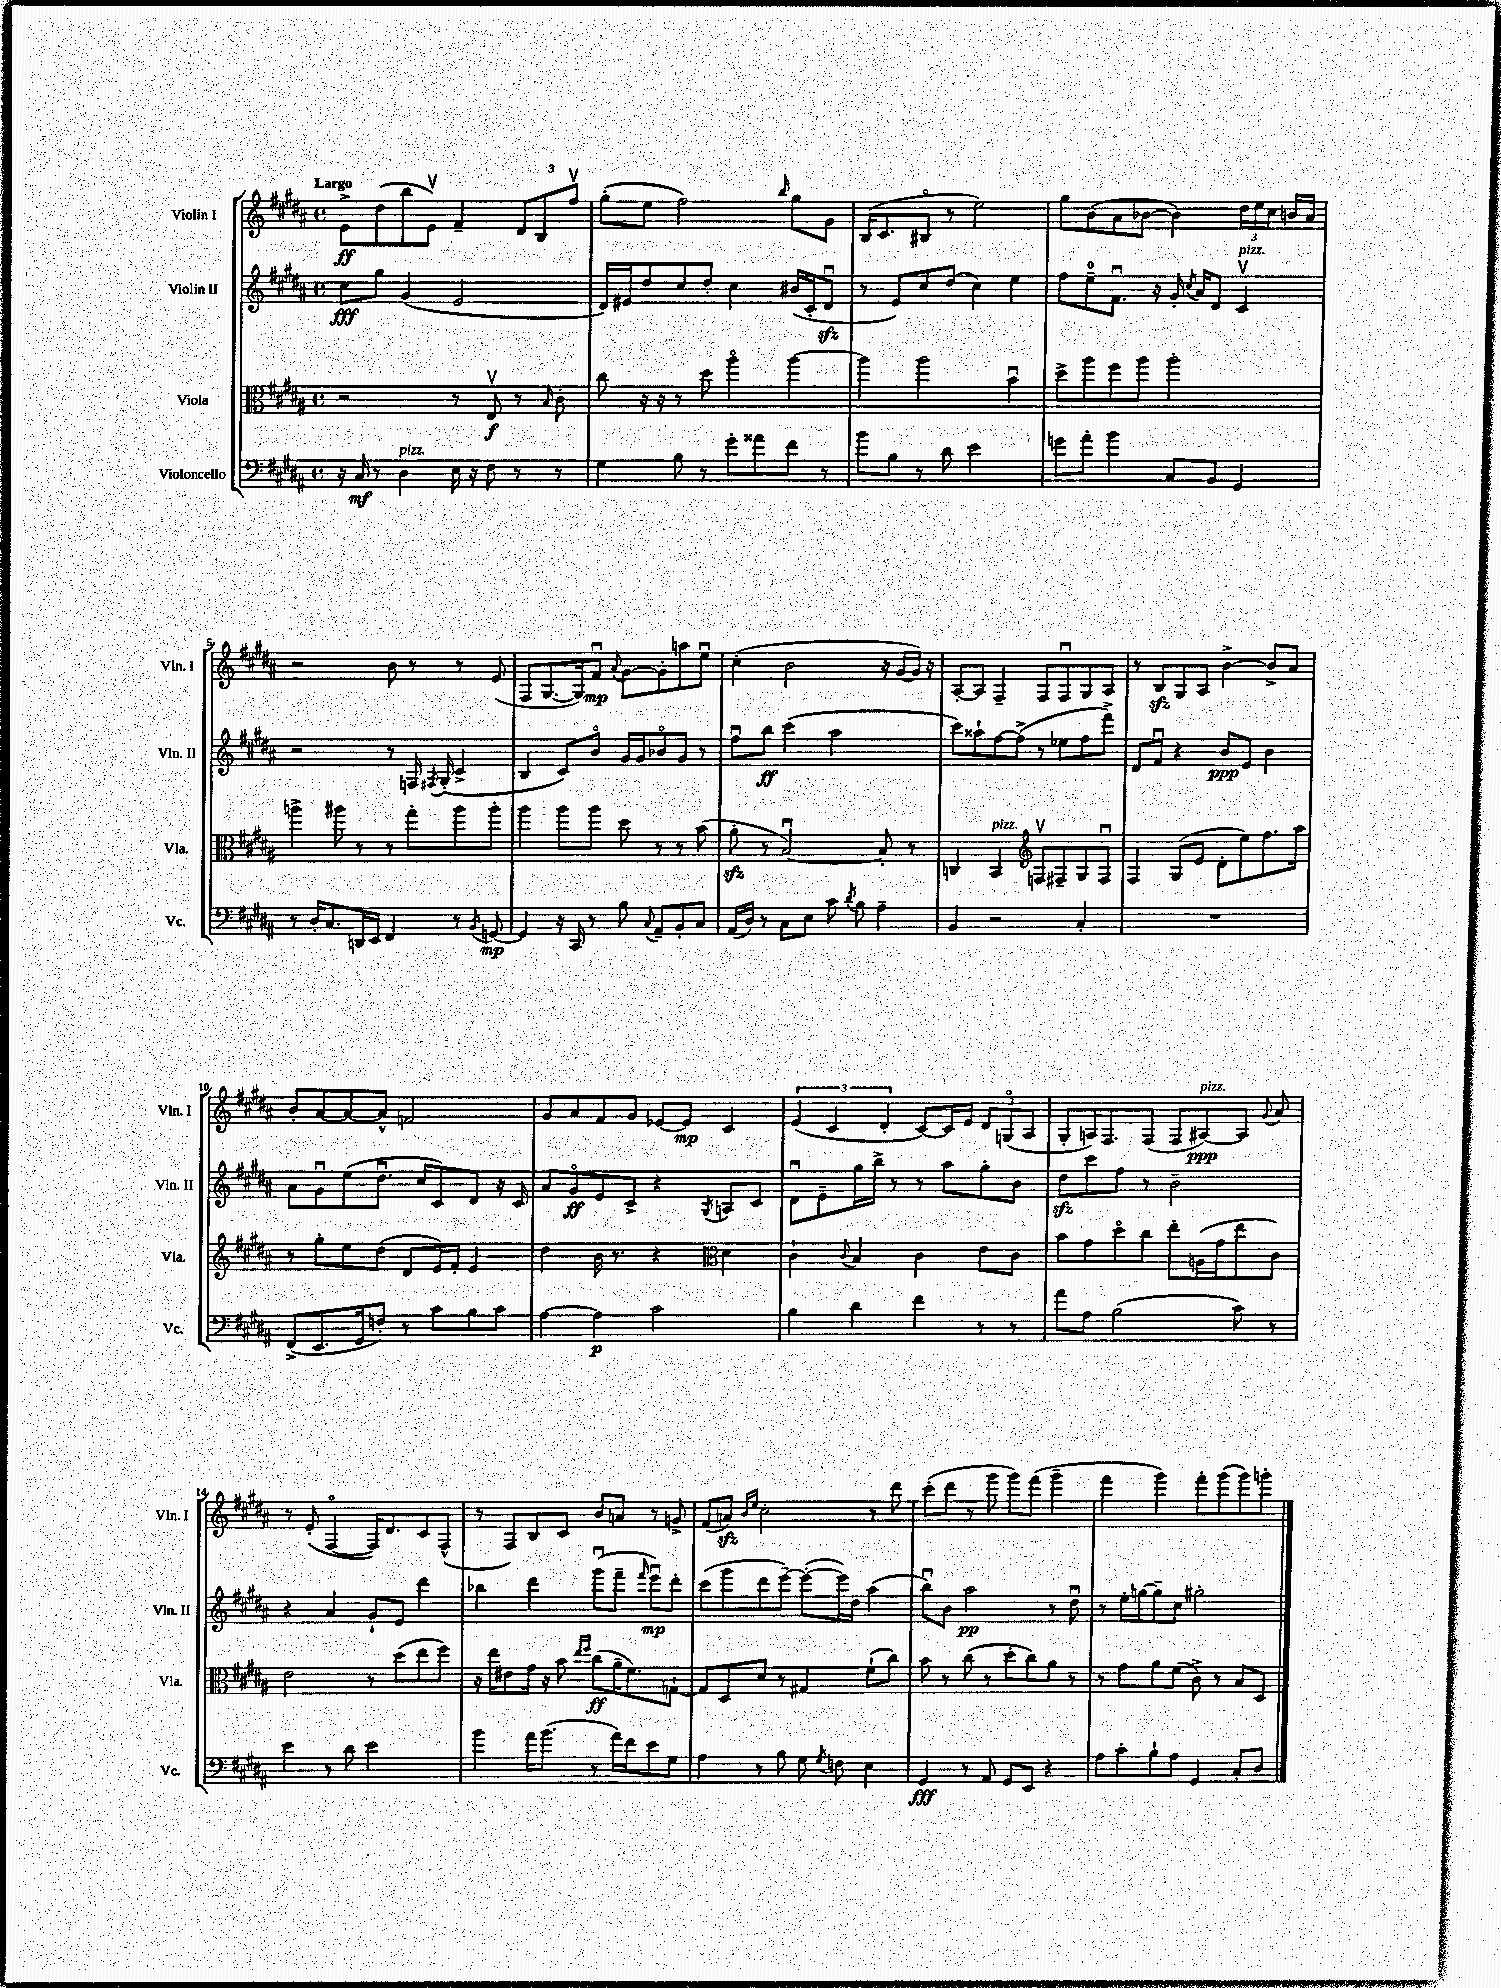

**kern	**dynam	**kern	**dynam	**kern	**dynam	**kern	**dynam
*part4	*part4	*part3	*part3	*part2	*part2	*part1	*part1
*staff4	*staff4	*staff3	*staff3	*staff2	*staff2	*staff1	*staff1
*I"Violoncello	*	*I"Viola	*	*I"Violin II	*	*I"Violin I	*
*I'Vc.	*	*I'Vla.	*	*I'Vln. II	*	*I'Vln. I	*
*clefF4	*	*clefC3	*	*clefG2	*	*clefG2	*
*k[f#c#g#d#a#]	*	*k[f#c#g#d#a#]	*	*k[f#c#g#d#a#]	*	*k[f#c#g#d#a#]	*
*M4/4	*	*M4/4	*	*M4/4	*	*M4/4	*
*met(c)	*	*met(c)	*	*met(c)	*	*met(c)	*
=1	=1	=1	=1	=1	=1	=1	=1
!	!	!	!	!	!	!LO:TX:a:B:t=Largo	!
16r	.	2r	.	8cc#\L	fff	8e^\L	ff
16C#/	mf	.	.	.	.	.	.
8r	.	.	.	8gg#\J	.	(8dd#\	.
!LO:TX:a:i:t=pizz.	!	!	!	!	!	!	!
4D#\	.	.	.	(4g#/	.	8bb\	.
.	.	.	.	.	.	8ev\J)	.
16E\	.	8r	.	2e/	.	4f#~/	.
16r	.	.	.	.	.	.	.
8F#\	.	8Ev/	f	.	.	.	.
8r	.	8r	.	.	.	12d#/L	.
.	.	.	.	.	.	12B/	.
.	.	16qqB/	.	.	.	.	.
8r	.	8c#'\	.	.	.	.	.
.	.	.	.	.	.	12ff#v/J	.
=2	=2	=2	=2	=2	=2	=2	=2
4G#\	.	8cc#\	.	16d#/LL)	.	(8gg#'\L	.
.	.	.	.	16e#X/J	.	.	.
.	.	16r	.	8dd#/	.	8ee\J	.
.	.	16r	.	.	.	.	.
8B\	.	8r	.	8cc#/	.	2ff#\)	.
8r	.	8dd#\	.	8dd#'/J	.	.	.
8g#'\L	.	4aa#\	.	4cc#\	.	.	.
8a##X\	.	.	.	.	.	.	.
.	.	.	.	.	.	16qqbb/	.
8f#\J	.	[4aa#\	.	(16b#X/LL	.	8gg#\L	.
.	.	.	.	16c#'/J	.	.	.
8r	.	.	.	8d#zzu/J	.	8g#\J	.
=3	=3	=3	=3	=3	=3	=3	=3
8b\L	.	4aa#\]	.	8r	.	(16B/KL	.
.	.	.	.	.	.	8.c#/	.
8B\J	.	.	.	8e/L)	.	.	.
8r	.	2aa#\	.	8cc#/	.	8B#X/J	.
8d#\	.	.	.	(8dd#/J	.	8r	.
2e\	.	.	.	4cc#\)	.	2ee\)	.
.	.	4bu\	.	4ee\	.	.	.
=4	=4	=4	=4	=4	=4	=4	=4
8gn\L	.	8dd#^\L	.	8ff#\L	.	8gg#\L	.
8a#'\J	.	8aa#\	.	8ee~\	.	(8b\	.
4b\	.	8ff#\	.	8.f#u\J	.	8a#\	.
.	.	8aa#\J	.	.	.	[8b-X\J	.
.	.	.	.	16r	.	.	.
8C#/L	.	2aa#'\	.	16g#'/	.	4b-\])	.
.	.	.	.	8qcc#/	.	.	.
.	.	.	.	16a#/KL	.	.	.
8BB/J	.	.	.	8d#/J	.	.	.
!	!	!	!	!LO:TX:a:i:t=pizz.	!	!	!
4GG#/	.	.	.	4c#v/	.	24dd#\LL	.
.	.	.	.	.	.	24ee\	.
.	.	.	.	.	.	24cc#\JJ	.
.	.	.	.	.	.	16bn/LL	.
.	.	.	.	.	.	16a#/JJ	.
!!LO:LB:g=z
=5	=5	=5	=5	=5	=5	=5	=5
8r	.	4aan^\	.	2r	.	2r	.
16D#'/KL	.	.	.	.	.	.	.
8.C#/	.	.	.	.	.	.	.
.	.	8aa#X\	.	.	.	.	.
16DDn/L	.	8r	.	.	.	.	.
16EE/JJ	.	.	.	.	.	.	.
4FF#/	.	8r	.	8r	.	8b\	.
.	.	8gg#'\L	.	16Fn/	.	8r	.
.	.	.	.	8qF#X/	.	.	.
.	.	.	.	(16G#'/	.	.	.
8r	.	8aa#\	.	4c#^/	.	8r	.
8qBB/	.	.	.	.	.	.	.
[8GGn/	mp	8aa#'\J	.	.	.	(8e/	.
=6	=6	=6	=6	=6	=6	=6	=6
4GG/]	.	4aa#\	.	4B/	.	8F#/L	.
.	.	.	.	.	.	[8.G#/	.
16r	.	8aa#\L	.	8c#/L)	.	.	.
16CC#/	.	.	.	.	.	16G#/k])	.
8r	.	8aa#\J	.	8b/J	.	8f#u/J	mp
.	.	.	.	.	.	8qqa#/	.
8B\	.	8dd#\	.	16g#/LL	.	[8g#\L	.
.	.	.	.	16g#/J	.	.	.
8qqC#/	.	.	.	.	.	.	.
8AA#~/L	.	8r	.	8b-X/	.	8g#'\]	.
8BB'/	.	8r	.	8g#/J	.	8aan\	.
8C#/J	.	(8b\	.	8r	.	8eeu\J	.
=7	=7	=7	=7	=7	=7	=7	=7
(16AA#/LL	.	8a#zz'\	.	8ff#u\L	.	(4cc#'\	.
16D#/JJ)	.	.	.	.	.	.	.
8r	.	8r	.	8bb\J	ff	.	.
8C#\L	.	[2Bu/)	.	(4ccc#\	.	2b\	.
8E\J	.	.	.	.	.	.	.
8c#\	.	.	.	2aa#\	.	.	.
8qd#/	.	.	.	.	.	.	.
8B\	.	.	.	.	.	.	.
4A#~\	.	8B'/]	.	.	.	16r	.
.	.	.	.	.	.	[16g#/LL	.
.	.	8r	.	.	.	16g#/JJ])	.
.	.	.	.	.	.	16r	.
=8	=8	=8	=8	=8	=8	=8	=8
4BB/	.	4Cn/	.	8ccc#\L)	.	[8A#'/L	.
.	.	.	.	8aa##X`\	.	8A#/J]	.
!	!	!LO:TX:a:i:t=pizz.	!	!	!	!	!
2r	.	4BB/	.	[8ff#\	.	4F#~/	.
.	.	.	.	(8ff#^\J]	.	.	.
*	*	*clefG2	*	*	*	*	*
.	.	8Fnv/L	.	8r	.	8F#/L	.
.	.	8F#X~/	.	8ee-X\L	.	8F#u/	.
4C#'/	.	8G#/	.	8ff#\	.	8G#/	.
.	.	8F#u/J	.	8fff#^\J)	.	8A#/J	.
=9	=9	=9	=9	=9	=9	=9	=9
1r	.	4F#/	.	8d#/L	.	8r	.
.	.	.	.	8f#u/J	.	8Bzz/L	.
.	.	(8G#/L	.	4r	.	8G#/	.
.	.	8e/J	.	.	.	8A#/J	.
.	.	8d#'\L	.	8b/L	ppp	[4b^\	.
.	.	8ee\)	.	8e/J	.	.	.
.	.	8.ff#\	.	4b\	.	8b^/L]	.
.	.	.	.	.	.	8a#/J	.
.	.	16aa#\Jk	.	.	.	.	.
!!LO:LB:g=z
=10	=10	=10	=10	=10	=10	=10	=10
(8FF#^/L	.	8r	.	8a#\L	.	8b'/L	.
8.EE/	.	8gg#'\L	.	8g#u\	.	[8a#/	.
.	.	8ee\	.	(8ee\	.	8a#/_	.
16GG#/k	.	.	.	.	.	.	.
8Fn'/J)	.	(8dd#\J	.	8.dd#u\J	.	8a#^^/J]	.
8r	.	8d#/L	.	.	.	2fn/	.
.	.	.	.	16cc#/KL	.	.	.
8c#\L	.	16e/L)	.	8c#/)	.	.	.
.	.	16f#'/JJ	.	.	.	.	.
8B\	.	4e/	.	8d#/J	.	.	.
8c#\J	.	.	.	16r	.	.	.
.	.	.	.	16c#/	.	.	.
=11	=11	=11	=11	=11	=11	=11	=11
[4A#\	.	4dd#\	.	8a#/L	.	8g#/L	.
.	.	.	.	8g#/	ff	8a#/	.
4A#\]	p	16b\	.	8e/	.	8f#/	.
.	.	8.r	.	.	.	.	.
.	.	.	.	8c#^/J	.	8g#/J	.
2c#\	.	4r	.	4r	.	[8e-X/L	.
.	.	.	.	.	.	8e-/J]	mp
*	*	*clefC3	*	*	*	*	*
.	.	.	.	8qG#/	.	.	.
.	.	4d#\	.	8An/L	.	4c#/	.
.	.	.	.	8c#/J	.	.	.
=12	=12	=12	=12	=12	=12	=12	=12
4B\	.	4c#`\	.	8d#u\L	.	(6e/	.
.	.	.	.	8e~\	.	.	.
.	.	.	.	.	.	6c#/	.
.	.	8qqc#/	.	.	.	.	.
4d#\	.	4B/	.	16gg#\L	.	.	.
.	.	.	.	16bb^\JJ	.	.	.
.	.	.	.	.	.	6d#'/	.
.	.	.	.	8r	.	.	.
4f#\	.	4c#\	.	8r	.	[8c#/L)	.
.	.	.	.	8aa#\L	.	16c#/L]	.
.	.	.	.	.	.	16e/JJ	.
8r	.	8e\L	.	8gg#'\	.	12d#/L	.
.	.	.	.	.	.	(12Gn/	.
8r	.	8c#\J	.	8b\J	.	.	.
.	.	.	.	.	.	12A#/J	.
=13	=13	=13	=13	=13	=13	=13	=13
8a#\L	.	8b\L	.	8dd#zz\L	.	8G#'/L	.
8A#\J	.	8g#\	.	8ccc#\	.	16An/K)	.
.	.	.	.	.	.	8.F#/	.
(2B\	.	8dd#\	.	8ff#\J	.	.	.
.	.	8cc#\J	.	8r	.	(8F#/J	.
.	.	8ee'\L	.	2b~\	.	8F#/L	.
!	!	!	!	!	!	!LO:TX:a:i:t=pizz.	!
.	.	(16An\L	.	.	.	[8A#X/)	ppp
.	.	16g#\J	.	.	.	.	.
8c#\)	.	8ee\	.	.	.	8A#/J]	.
.	.	.	.	.	.	8qqg#/	.
8r	.	8c#\J)	.	.	.	8a#/	.
!!LO:LB:g=z
=14	=14	=14	=14	=14	=14	=14	=14
4e\	.	2e\	.	4r	.	8r	.
.	.	.	.	.	.	(8e'/	.
8r	.	.	.	4a#/	.	[4F#/	.
8d#\	.	.	.	.	.	.	.
2e\	.	8r	.	8g#`/L	.	16F#/KL])	.
.	.	.	.	.	.	8.d#/	.
.	.	(8dd#\L	.	8e/J	.	.	.
.	.	8ee\	.	4ddd#\	.	8c#/	.
.	.	8ff#\J)	.	.	.	(8F#^^/J	.
=15	=15	=15	=15	=15	=15	=15	=15
4b\	.	16r	.	4bb-X\	.	8r	.
.	.	16ee\KL	.	.	.	.	.
.	.	8e#X\	.	.	.	8F#/L)	.
16a#\KL	.	16g#\Jk	.	4ddd#\	.	8B/	.
(8.b\J	.	16r	.	.	.	.	.
.	.	8b\	.	.	.	8c#/J	.
.	.	16qqee/LL	.	.	.	.	.
.	.	16qqff#/JJ	.	.	.	.	.
8r	.	(8cc#\L	ff	(8ggg#u\L	.	8b/L	.
16a#\LL)	.	16a#~\K	.	8fff#~\J	.	8an/J	.
16f#\J	.	8.f#\)	.	.	.	.	.
.	.	.	.	16qqfff#/	.	.	.
8e\	.	.	.	8eeeu\L)	mp	8r	.
8G#\J	.	[8Gn`\J	.	8ddd#'\J	.	8gn^/	.
=16	=16	=16	=16	=16	=16	=16	=16
4A#\	.	8G/L]	.	(8ccc#\L	.	(8f#/L	.
.	.	8D#/	.	8ggg#\	.	8anzz/J)	.
.	.	.	.	.	.	16qqb/LL	.
.	.	.	.	.	.	16qqee/JJ	.
8r	.	8d#/J	.	8ddd#\	.	2cc#'\	.
8B\	.	8r	.	[8eee~\J)	.	.	.
8G#\	.	4G#X/	.	(8eee'\L_	.	.	.
8qG#/	.	.	.	.	.	.	.
8Fn\	.	.	.	16eee\L])	.	.	.
.	.	.	.	16dd#\JJ	.	.	.
4E\	.	(8f#`\L	.	(4aa#\	.	8r	.
.	.	8cc#\J)	.	.	.	8ddd#\	.
=17	=17	=17	=17	=17	=17	=17	=17
4GG#/	fff	8b\	.	8bbu\L)	.	(8ccc#'\L	.
.	.	8r	.	8b\J	.	8ddd#\J	.
8r	.	(8cc#\	.	2aa#\	pp	8r	.
8AA#/	.	8r	.	.	.	8ggg#\	.
8GG#/L	.	8dd#'\L	.	.	.	8ggg#\L)	.
8EE/J	.	8cc#\)	.	.	.	(8fff#\J	.
4r	.	8a#\J	.	8r	.	4ggg#~\	.
.	.	8r	.	8dd#u\	.	.	.
=18	=18	=18	=18	=18	=18	=18	=18
8A#\L	.	8r	.	8r	.	4fff#\	.
8c#'\	.	8g#\L	.	16ee'\LL	.	.	.
.	.	.	.	[16ggn\J	.	.	.
8B`\	.	8a#\	.	8gg~\]	.	4ggg#\)	.
8A#\J	.	(8f#\J	.	8cc#\J	.	.	.
4GG#/	.	8c#^\)	.	2gg#X'\	.	8fff#'\L	.
.	.	8r	.	.	.	(8ggg#\	.
8C#'/L	.	8B/L	.	.	.	8ggg#\)	.
8D#/J	.	8D#/J	.	.	.	8gggn'\J	.
==	==	==	==	==	==	==	==
*-	*-	*-	*-	*-	*-	*-	*-
